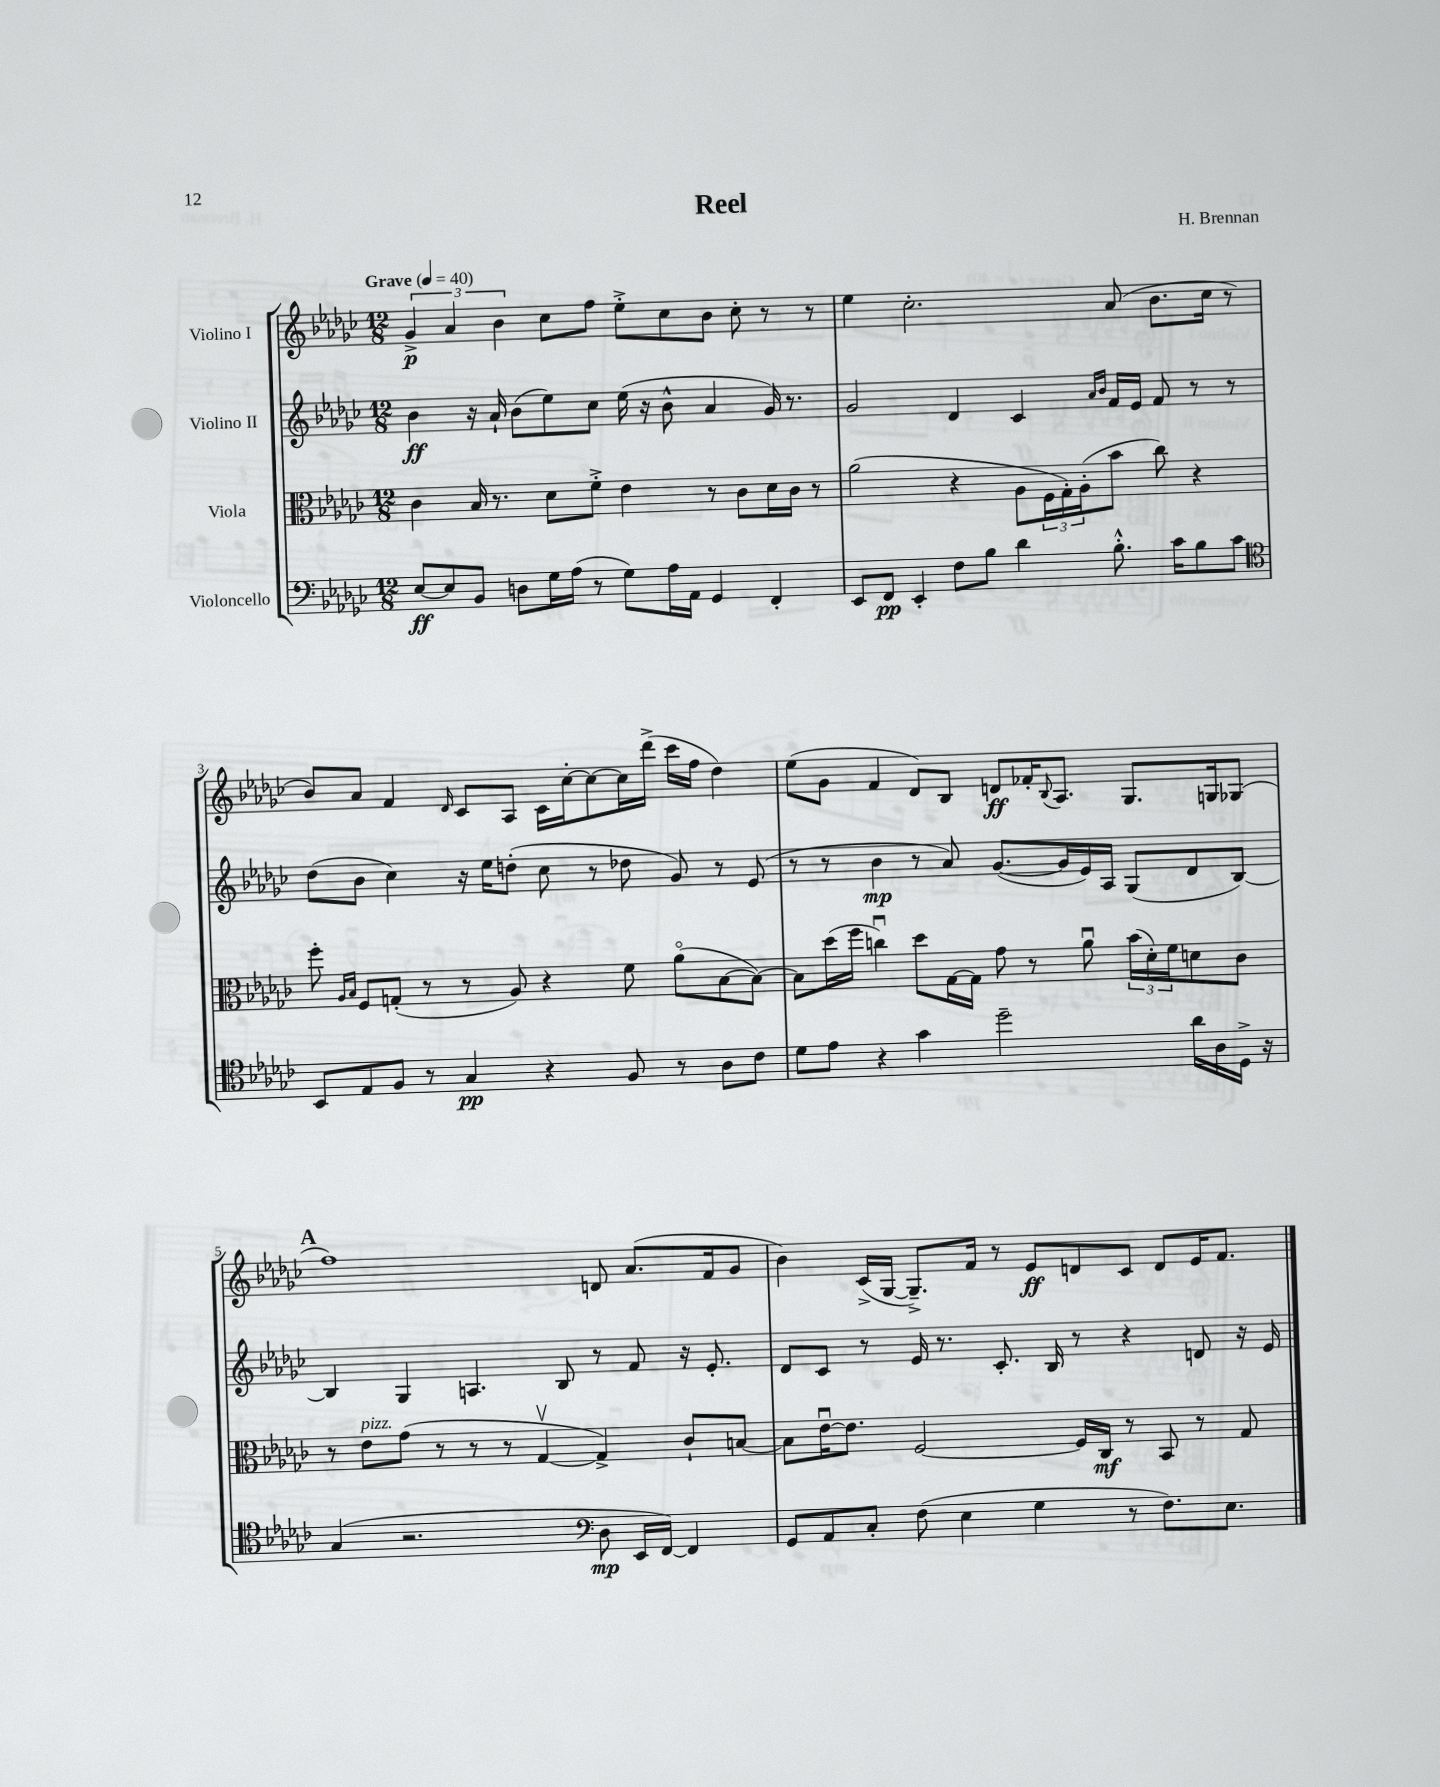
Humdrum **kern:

**kern	**kern	**kern	**kern
*staff4	*staff3	*staff2	*staff1
*clefF4	*clefC3	*clefG2	*clefG2
*k[b-e-a-d-g-c-]	*k[b-e-a-d-g-c-]	*k[b-e-a-d-g-c-]	*k[b-e-a-d-g-c-]
*M12/8	*M12/8	*M12/8	*M12/8
*MM40	*MM40	*MM40	*MM40
[8E-	4c-	4b-	6g-^
8E-]	.	.	.
.	.	.	6a-
8BB-	16B-	16r	.
.	8.r	16a-`	.
.	.	.	6b-
8D	.	(8b-	.
16G-	8d-	8ee-)	8cc-
(16A-	.	.	.
8r	8f'^	8cc-	8ff
8G-)	4e-	(16ee-	8ee-'^
.	.	16r	.
16A-	.	8b-^^	8cc-
16AA-	.	.	.
4GG-	8r	4a-	8b-
.	8c-	.	8cc-'
4FF'	16d-	16g-)	8r
.	16c-	8.r	.
.	8r	.	8r
=	=	=	=
8EE-	(2a-	2g-	4ee-
8FF	.	.	.
4EE-'	.	.	2.cc-'
8F	4r	4d-	.
8B-	.	.	.
4d-	8A-	4c-	.
.	24F	.	.
.	24G-')	.	.
.	(24A-'	.	.
.	.	16qqa-	.
.	.	16qqb-	.
8.B-'^^	8b-	16f	(8a-
.	.	16e-	.
.	8cc-)	8f	8.b-
16c-	.	.	.
8B-	4r	8r	.
.	.	.	16cc-
8c-	.	8r	8r
=	=	=	=
*clefC4	*	*	*
8BB-	8ff'	(8dd-	8b-)
.	16qqA-	.	.
.	16qqB-	.	.
8E-	8F	8b-	8a-
8F	(8G'	4cc-)	4f
8r	8r	.	.
.	.	.	16qqd-
4G-	8r	16r	8c-
.	.	16ee-	.
.	8A-)	(8dd'	8A-
4r	4r	8cc-	16c-
.	.	.	[16cc-'
.	.	8r	8cc-_
8F	8f	8dd-	16cc-]
.	.	.	(16ddd-^
8r	(8a-o	8g-)	16ccc-
.	.	.	16ff
8A-	[8B-	8r	4dd-)
8c-	8B-_)	(8e-	.
=	=	=	=
8d-	8B-]	8r	(8ee-
8e-	(16dd-	8r	8g-
.	16ff	.	.
4r	4ccu)	4b-	4f
4g-	8dd-	8r	8d-)
.	[16G-	8a-)	8B-
.	16G-]	.	.
2dd-~	8g-	([8.g-	8d
.	8r	.	16f-'
.	.	.	8qqB-
.	.	16g-]	8.A-
.	8a-u	16e-)	.
.	.	16A-	.
.	(24b-	(8G-	8.G-
.	24d-')	.	.
.	24f	.	.
16a-	8d	8d-	.
16A-	.	.	16G
16D-^	8c-	[8B-)	(8G-
16r	.	.	.
=	=	=	=
(4G-	8r	4B-]	1ff)
.	8e-	.	.
2.r	(8g-	4G-	.
.	8r	.	.
.	8r	4.A	.
.	8r	.	.
.	[4G-v	.	.
.	.	8B-	.
*clefF4	*	*	*
8D-	4G-^])	8r	8d
16EE-	.	8f	(8.a-
[16FF)	.	.	.
4FF]	8c-`	16r	.
.	.	8.e-'	16f
.	[8B	.	8g-
=	=	=	=
8GG-	8B]	8d-	4b-)
8AA-	[16e-u	8c-	.
.	8.e-]	.	.
8C-'	.	8r	(16c-^
.	.	.	[16G-
(8F	[2F	16e-	8.G-~^])
.	.	8.r	.
4E-	.	.	.
.	.	.	16f
.	.	8.c-'	8r
4G-	.	.	8e-
.	.	16B-	.
.	16F]	8r	8d
.	16C-	.	.
8r	8r	4r	8c-
8.F)	8BB-	.	8d
.	8r	8d	16e-
8.E-	.	.	8.f
.	8G-	16r	.
.	.	16e-	.
==	==	==	==
*-	*-	*-	*-
